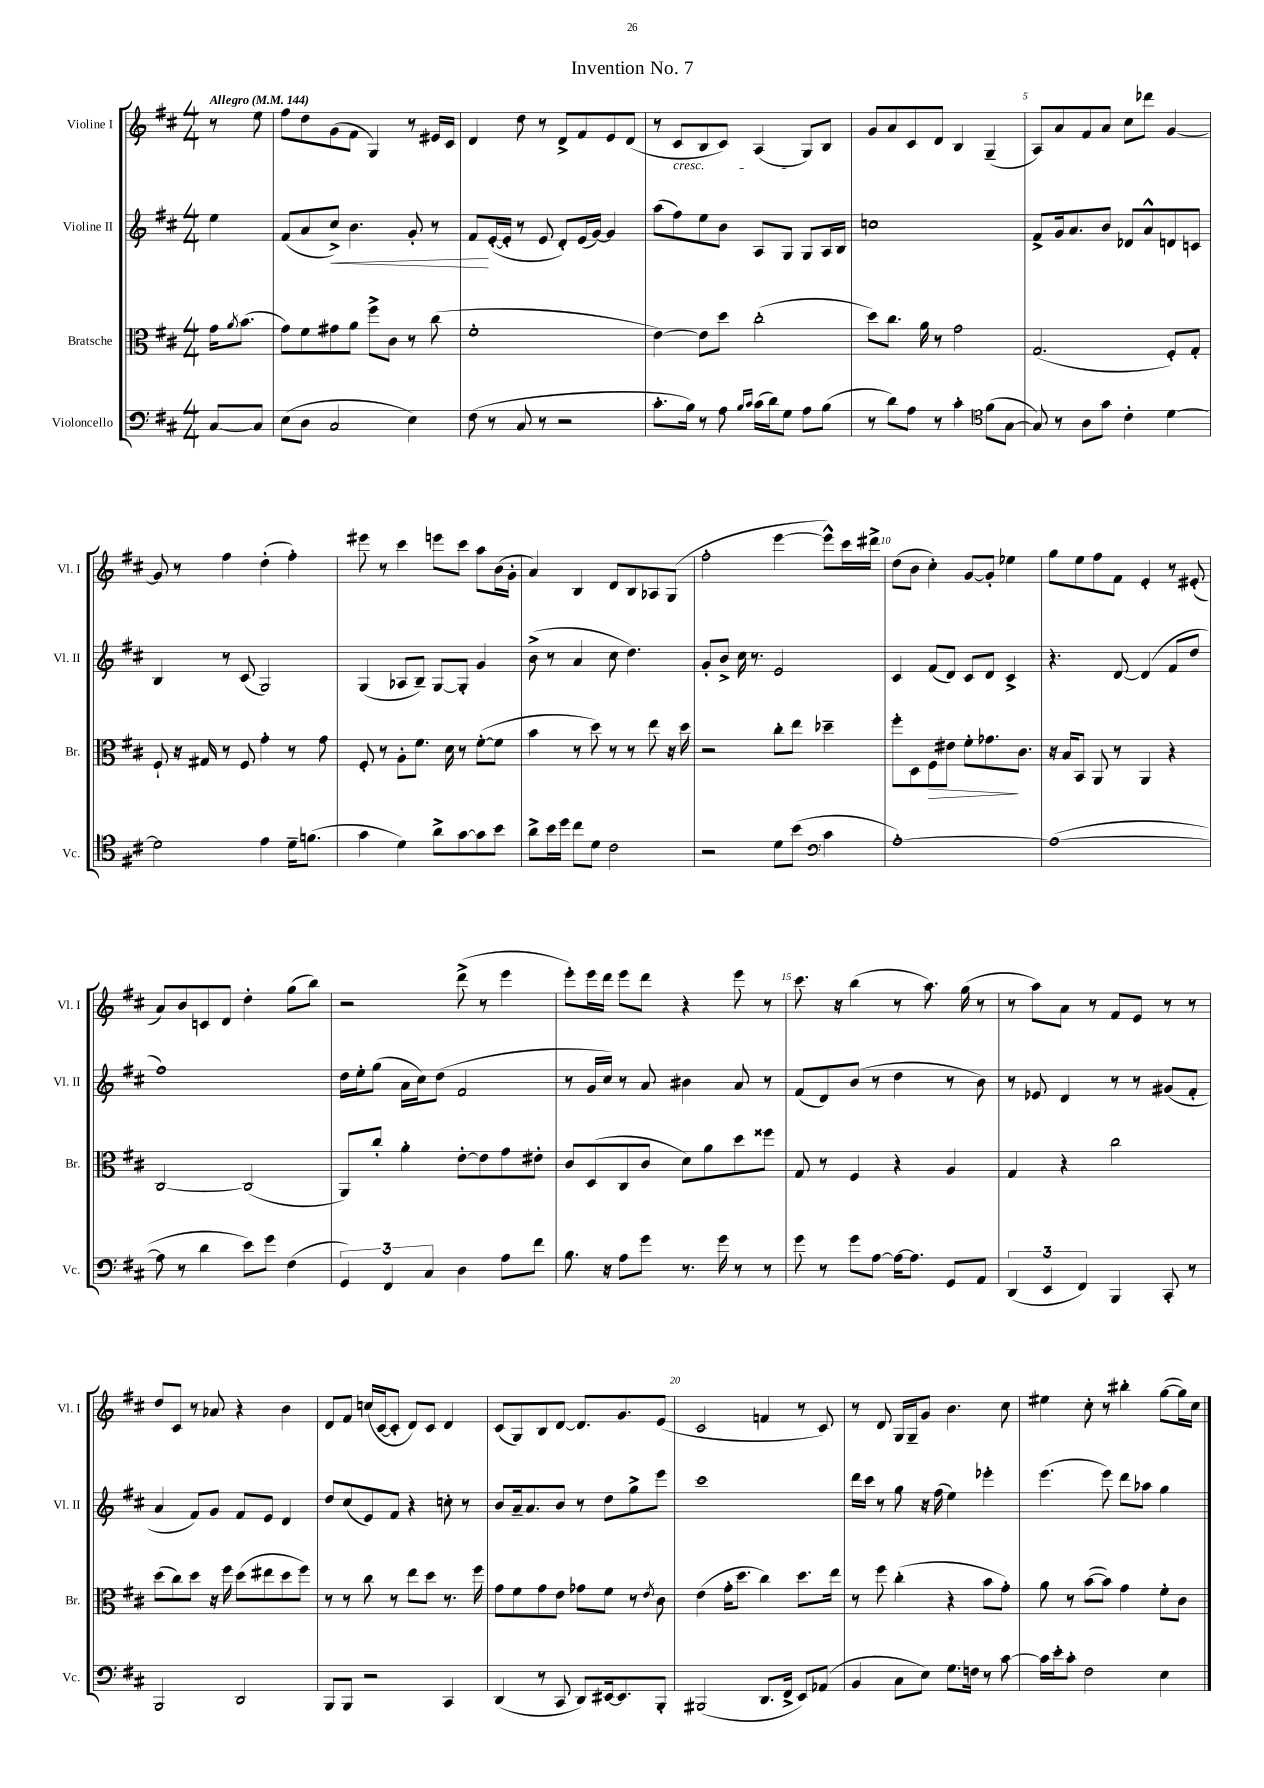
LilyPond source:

\header { title = "Invention No. 7" }
<<
\new StaffGroup <<
\new Staff = "s0" \with { instrumentName = "Violine I" shortInstrumentName = "Vl. I" } {
    \clef treble \key d \major \numericTimeSignature \time 4/4 \partial 4 \tempo "Allegro" 4 = 144
    r8 e''8 |
    fis''8 d''8 g'8( fis'8 g4) r8 eis'16 cis'16 |
    d'4 d''8 r8 d'8-> fis'8 e'8 d'8( |
    r8 cis'8\cresc b8 cis'8) a4( g8\!) b8 |
    g'8 a'8 cis'8 d'8 b4 g4--( |
    a8) a'8 fis'8 a'8 cis''8 des'''8 g'4~ |
    g'8 r8 fis''4 d''4-.( fis''4-.) |
    eis'''8 r8 cis'''4 e'''8 cis'''8 a''8 b'16( g'16-. |
    a'4) b4 d'8 b8 aes8 g8( |
    fis''2-. e'''4~ e'''8-^) cis'''16 dis'''16-> |
    d''8( b'8 cis''4-.) g'8~ g'8-. ees''4 |
    g''8 e''8 fis''8 fis'8 e'4-. r8 eis'8-.( |
    a'8) b'8 c'8 d'8 d''4-. g''8( b''8) |
    r2 d'''8->( r8 e'''4 |
    e'''8-.) e'''16 d'''16 e'''8 d'''8 r4 e'''8 r8 |
    cis'''8. r16 b''4( r8 a''8.) g''16( r8 |
    r8 a''8) a'8 r8 fis'8 e'8 r8 r8 |
    d''8 cis'8 r8 aes'8 r4 b'4 |
    d'8 fis'8 c''16( cis'16~ cis'8-. d'8) cis'8 d'4 |
    cis'8( g8) b8 d'8~ d'8. g'8. e'8( |
    cis'2 f'4 r8 cis'8) |
    r8 d'8 g16 g16-- g'8 b'4. cis''8 |
    eis''4 cis''8-. r8 bis''4-. g''8~( g''16) cis''16 \bar "|." |
}
\new Staff = "s1" \with { instrumentName = "Violine II" shortInstrumentName = "Vl. II" } {
    \clef treble \key d \major \numericTimeSignature \time 4/4 \partial 4
    e''4 |
    fis'8( a'8 cis''8->\<) b'4. g'8-. r8 |
    fis'8\! e'16~-.( e'16-. r8 e'8 d'8-.) e'16( g'16~) g'4 |
    a''8( fis''8) e''8 b'8 a8 g8 g8 a16 b16 |
    c''1 |
    fis'8-> g'16 a'8. b'8 des'8 a'8-^ d'8 c'8 |
    b4 r8 cis'8( g2) |
    g4( aes8 b8--) g8~ g8-. g'4 |
    b'8->( r8 a'4 cis''8 d''4.) |
    g'8-. b'8-> cis''16 r8. e'2 |
    cis'4 fis'8( d'8) cis'8 d'8 cis'4-> |
    r4. d'8~ d'4( fis'8 d''8 |
    fis''1) |
    d''16 e''16-. g''8( a'16 cis''16) d''8( fis'2 |
    r8 g'16 cis''16) r8 a'8 bis'4 a'8 r8 |
    fis'8( d'8) b'8( r8 d''4 r8 b'8) |
    r8 ees'8 d'4 r8 r8 gis'8( fis'8-. |
    a'4 fis'8) g'8 fis'8 e'8 d'4 |
    d''8 cis''8( e'8) fis'8 r4 c''8-. r8 |
    b'8 a'16-- a'8. b'8 r8 d''8 g''8-> e'''8 |
    cis'''1 |
    d'''16 cis'''16 r8 g''8 r16 fis''16( e''4) ees'''4-. |
    e'''4.( e'''8) d'''8 aes''8 g''4 \bar "|." |
}
\new Staff = "s2" \with { instrumentName = "Bratsche" shortInstrumentName = "Br." } {
    \clef alto \key d \major \numericTimeSignature \time 4/4 \partial 4
    g'16 \acciaccatura { a'8 } b'8.( |
    g'8) fis'8 gis'8 a'8 fis''8-> cis'8 r8 cis''8( |
    fis'1-. |
    e'4~) e'8 d''8 cis''2-.( |
    d''8) cis''8. a'16 r8 g'2 |
    g2.( fis8-.) g8-. |
    fis8-! r16 gis16 r8 fis8 g'4-. r8 g'8 |
    fis8-. r8 a8-. fis'8. d'16 r8 fis'8~-.( fis'8 |
    b'4 r8 d''8) r8 r8 e''8 r16 d''16 |
    r2 cis''8-. e''8 des''4-- |
    fis''8-. d8 fis8\> eis'8 fis'8-. ges'8.\! cis'8. |
    r16 b16 b,8 a,8 r8 a,4 r4 |
    cis2~ cis2( |
    a,8) cis''8-. a'4-. e'8~-. e'8 g'8 eis'8-. |
    cis'8 d8( cis8 cis'8 d'8) a'8 d''8 fisis''8 |
    g8 r8 fis4 r4 a4 |
    g4 r4 cis''2 |
    d''8( cis''8) d''8 r16 fis''16 d''8( eis''8 d''8 fis''8) |
    r8 r8 cis''8 r8 e''8 d''8 r8. fis''16 |
    g'8 fis'8 g'8 e'8 ges'8 fis'8 r8 \acciaccatura { e'8 } cis'8 |
    e'4( g'16-. d''8. cis''4) d''8. e''16 |
    r8 fis''8 cis''4-.( r4 b'8 g'8-.) |
    a'8 r8 b'8~( b'8) g'4 fis'8-. cis'8 \bar "|." |
}
\new Staff = "s3" \with { instrumentName = "Violoncello" shortInstrumentName = "Vc." } {
    \clef bass \key d \major \numericTimeSignature \time 4/4 \partial 4
    cis8~ cis8 |
    e8( d8 cis2 e4) |
    fis8( r8 cis8 r8 r2 |
    cis'8.-. b16) r8 a8 \grace { b16 cis'16 } cis'16( d'16) g8 a8 b8( |
    r8 d'8) a8 r8 cis'4-. \clef tenor fis'8( g8~ |
    g8) r8 a8 g'8 cis'4-. d'4~ |
    d'2 e'4 d'16-- f'8.( |
    g'4 d'4) a'8-> g'8~ g'8 b'8 |
    a'8-> b'16 d''16 cis''8 d'8 cis'2 |
    r2 d'8 b'8( \clef bass cis'4 |
    a1~-.) |
    a1~( |
    a8 r8 d'4 e'8) g'8 fis4( |
    \tuplet 3/2 { g,4) fis,4 cis4 } d4 a8 fis'8 |
    b8. r16 a8 g'8 r8. g'16 r8 r8 |
    g'8 r8 g'8 a8~ a16~ a8. g,8 a,8 |
    \tuplet 3/2 { d,4( e,4 fis,4) } b,,4 cis,8-. r8 |
    b,,2 d,2 |
    b,,8 b,,8 r2 cis,4 |
    d,4( r8 cis,8 d,8) eis,16~ eis,8. b,,8-. |
    bis,,2( d,8. fis,16-> e,8) aes,8( |
    b,4 cis8 e8) g8. f16 r8 cis'8~ |
    cis'16 e'16-. cis'8-. fis2 e4 \bar "|." |
}
>>
>>
\layout { \context { \Score \override BarNumber.break-visibility = ##(#f #t #t) barNumberVisibility = #(every-nth-bar-number-visible 5) } }
